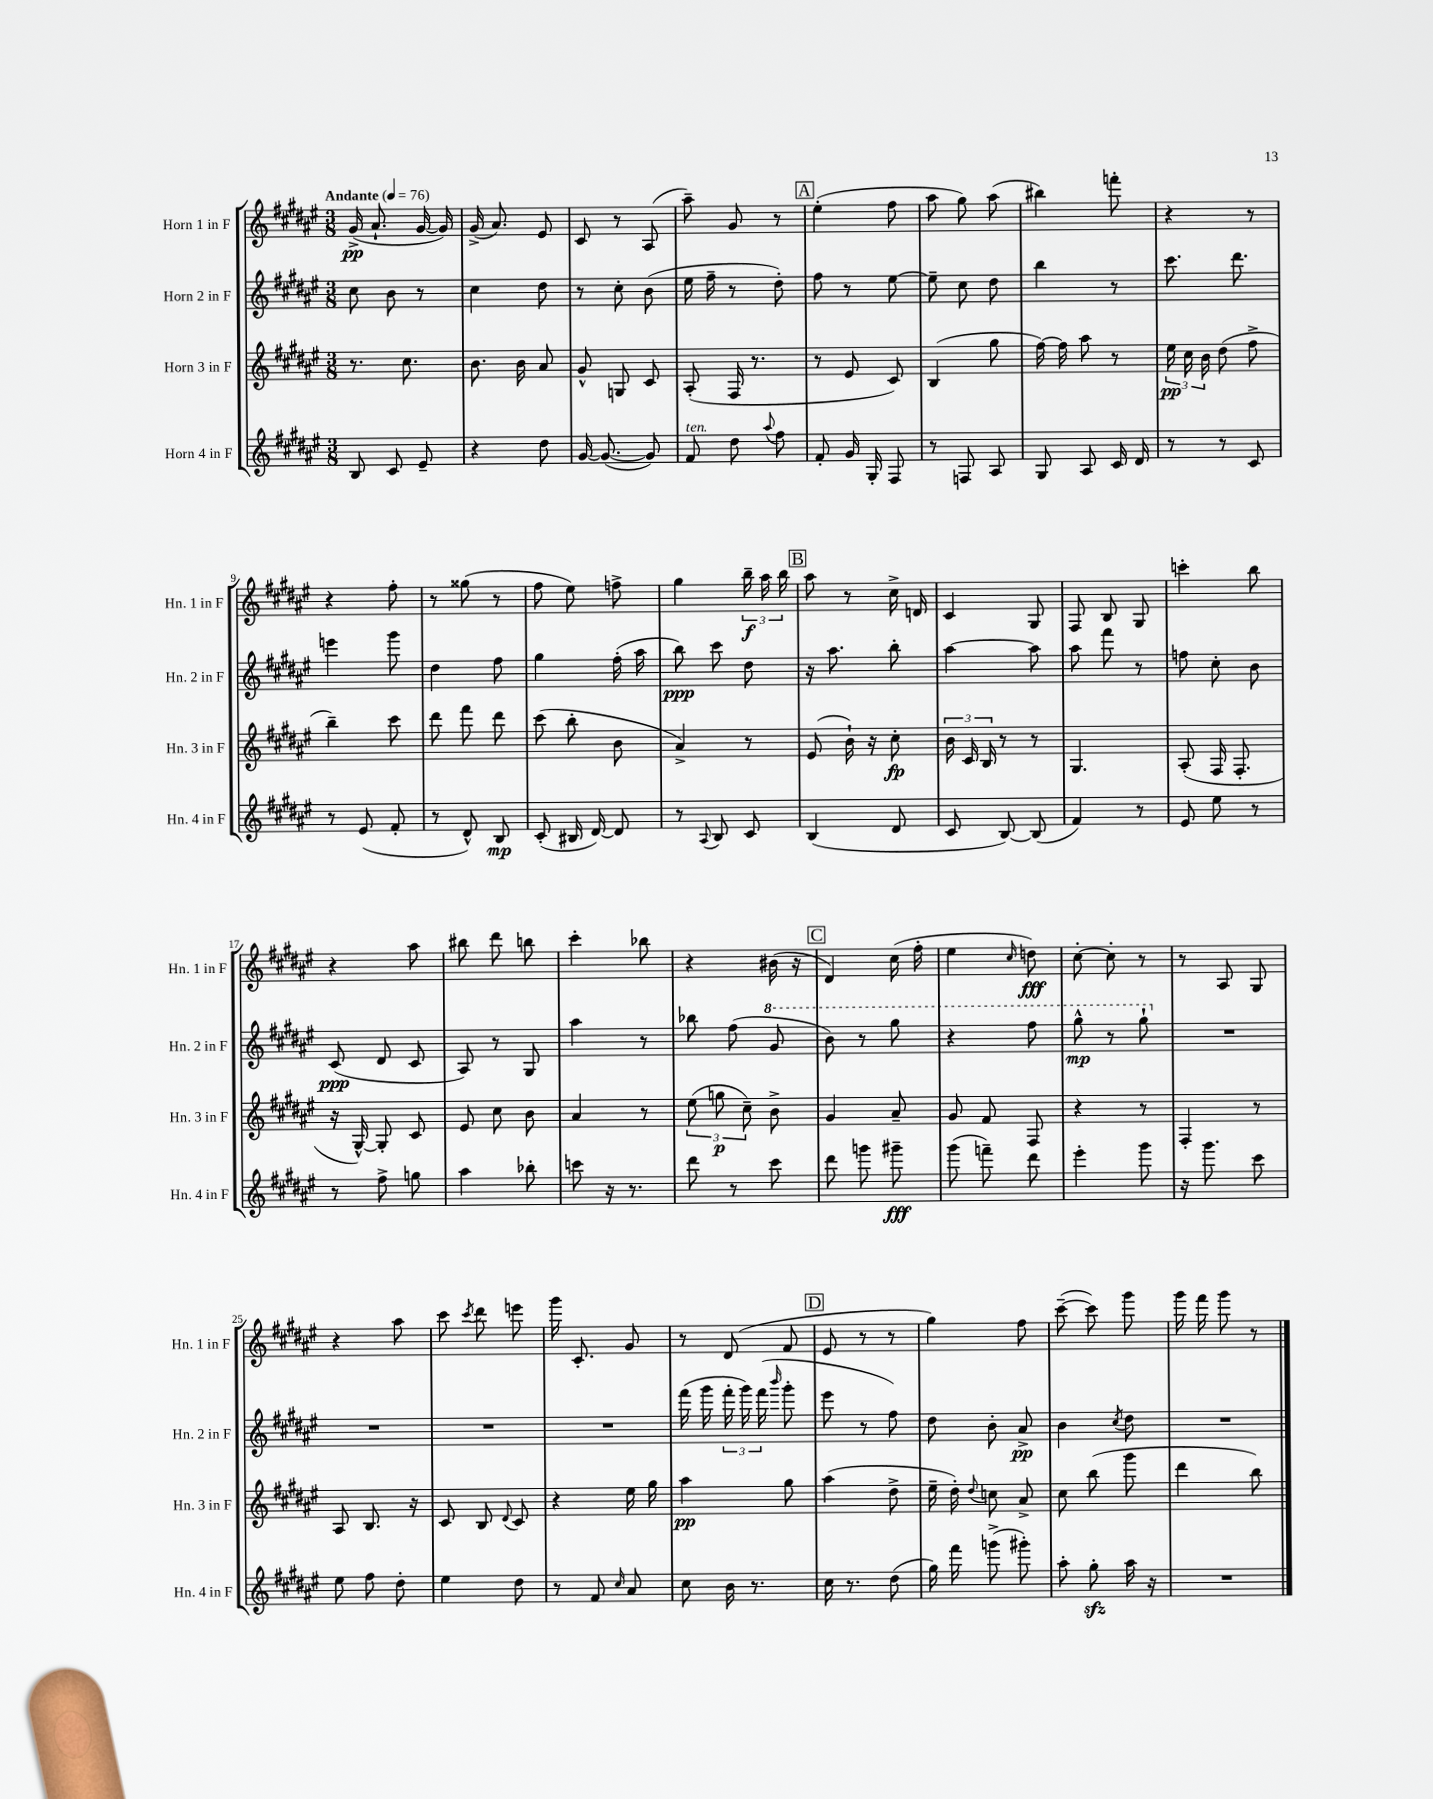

**kern	**kern	**kern	**kern
*staff4	*staff3	*staff2	*staff1
*clefG2	*clefG2	*clefG2	*clefG2
*k[f#c#g#d#a#e#]	*k[f#c#g#d#a#e#]	*k[f#c#g#d#a#e#]	*k[f#c#g#d#a#e#]
*M3/8	*M3/8	*M3/8	*M3/8
*MM76	*MM76	*MM76	*MM76
8B	8.r	8cc#	(16g#^
.	.	.	8.a#`
8c#	.	8b	.
.	8.cc#	.	.
8e#~	.	8r	[16g#
.	.	.	16g#])
=	=	=	=
4r	8.b	4cc#	(16g#^
.	.	.	8.a#)
.	16b	.	.
8dd#	8a#	8dd#	8e#
=	=	=	=
[16g#	8g#^^	8r	8c#
(8.g#_	.	.	.
.	8G	8cc#'	8r
8g#])	8c#	(8b	(8A#
=	=	=	=
8f#	(8A#'	16ee#	8aa#~)
.	.	16ff#~	.
8dd#	16F#	8r	8g#
.	8.r	.	.
8qqaa#	.	.	.
8ff#	.	8dd#')	8r
=	=	=	=
8f#'	8r	8ff#	(4ee#'
16g#	8e#	8r	.
16G#'	.	.	.
8F#	8c#)	[8ee#	8ff#
=	=	=	=
8r	(4B	8ee#~]	8aa#
8F	.	8cc#	8gg#)
8A#	8gg#	8dd#	(8aa#
=	=	=	=
8G#	[16ff#)	4bb	4bb#)
.	16ff#]	.	.
8A#	8aa#	.	.
16c#	8r	8r	8fff'
16d#	.	.	.
=	=	=	=
8r	24ee#	8.ccc#	4r
.	24cc#	.	.
.	24b	.	.
8r	(8dd#	.	.
.	.	8.ddd#	.
8c#	8ff#^	.	8r
=	=	=	=
8r	4bb~)	4eee	4r
(8e#	.	.	.
8f#'	8ccc#	8ggg#	8ff#'
=	=	=	=
8r	8ddd#	4dd#	8r
8d#^^)	8fff#	.	(8gg##
8B	8ddd#	8ff#	8r
=	=	=	=
(8c#'	(8ccc#	4gg#	8ff#
16B#	8bb'	.	8ee#)
[16d#)	.	.	.
8d#]	8b	(16ff#'	8ff^
.	.	16aa#	.
=	=	=	=
8r	4a#^)	8bb)	4gg#
8qqA#	.	.	.
8B	.	8ccc#	.
8c#	8r	8dd#	24bb~
.	.	.	24aa#
.	.	.	24bb
=	=	=	=
(4B	(8e#	16r	8aa#
.	.	8.aa#	.
.	16b`)	.	8r
.	16r	.	.
8d#	8cc#'	8bb'	16cc#^
.	.	.	16d
=	=	=	=
8c#	24b	[4aa#	4c#
.	24c#	.	.
.	24B	.	.
[8B)	8r	.	.
(8B]	8r	8aa#]	8G#
=	=	=	=
4f#)	4.G#	8aa#	8F#
.	.	8fff#	8B
8r	.	8r	8G#
=	=	=	=
8e#	(8A#'	8ff	4ccc'
8ee#	16F#	8cc#'	.
.	8.F#'	.	.
8r	.	8b	8bb
=	=	=	=
8r	16r	(8c#	4r
.	[16G#^^)	.	.
8ff#^	8G#']	8d#	.
8gg	8c#	8c#	8aa#
=	=	=	=
4aa#	8e#	8A#)	8bb#
.	8cc#	8r	8ddd#
8bb-'	8b	8G#	8bb
=	=	=	=
8ccc	4a#	4aa#	4ccc#'
16r	.	.	.
8.r	.	.	.
.	8r	8r	8bb-
=	=	=	=
8ddd#	(12ee#	8bb-	4r
.	12gg	.	.
8r	.	(8ff#	.
.	12cc#~)	.	.
8ccc#	8b^	8gg#	(16b#
.	.	.	16r
=	=	=	=
8ddd#	4g#	8bb)	4d#)
8ggg	.	8r	.
8ggg#~	8a#~	8ggg#	(16cc#
.	.	.	16ff#'
=	=	=	=
(8ggg#	8g#	4r	4ee#
8fff~)	8f#	.	.
.	.	.	16qqcc#
8ddd#	8F#	8fff#	8dd)
=	=	=	=
4eee#'	4r	8ggg#^^	[8cc#'
.	.	8r	8cc#']
8ggg#	8r	8ggg#`	8r
=	=	=	=
16r	4F#'	4.r	8r
8.ggg#	.	.	.
.	.	.	8A#
8ccc#	8r	.	8G#
=	=	=	=
8ee#	8A#	4.r	4r
8ff#	8.B	.	.
8dd#'	.	.	8aa#
.	16r	.	.
=	=	=	=
4ee#	8c#	4.r	8ccc#
.	.	.	8qccc#
.	8B	.	8ddd#
.	8qqd#	.	.
8dd#	8c#	.	8eee
=	=	=	=
8r	4r	4.r	16ggg#
.	.	.	8.c#'
8f#	.	.	.
16qqcc#	.	.	.
8a#	16ee#	.	8g#
.	16gg#	.	.
=	=	=	=
8cc#	4aa#	(16fff#	8r
.	.	16ggg#	.
16b	.	24fff#'	(8d#
.	.	24ggg#)	.
8.r	.	.	.
.	.	(24fff#	.
.	.	16qqbbb	.
.	8gg#	8ggg#'	8f#
=	=	=	=
16cc#	(4aa#	8eee#	8e#
8.r	.	.	.
.	.	8r	8r
(8dd#	8dd#^	8ff#)	8r
=	=	=	=
16gg#)	16ee#~	8dd#	4gg#)
16fff#	16dd#')	.	.
.	8qqdd#	.	.
(8ggg^	8cc	8b'	.
8ggg#')	8a#^	8a#^	8ff#
=	=	=	=
8aa#'	8cc#	4b	([8ccc#~
8gg#'	(8bb	.	8ccc#])
.	.	8qcc#	.
16aa#	8ggg#	8dd#	8ggg#
16r	.	.	.
=	=	=	=
4.r	4ddd#	4.r	16ggg#
.	.	.	16fff#
.	.	.	8ggg#
.	8bb)	.	8r
==	==	==	==
*-	*-	*-	*-
